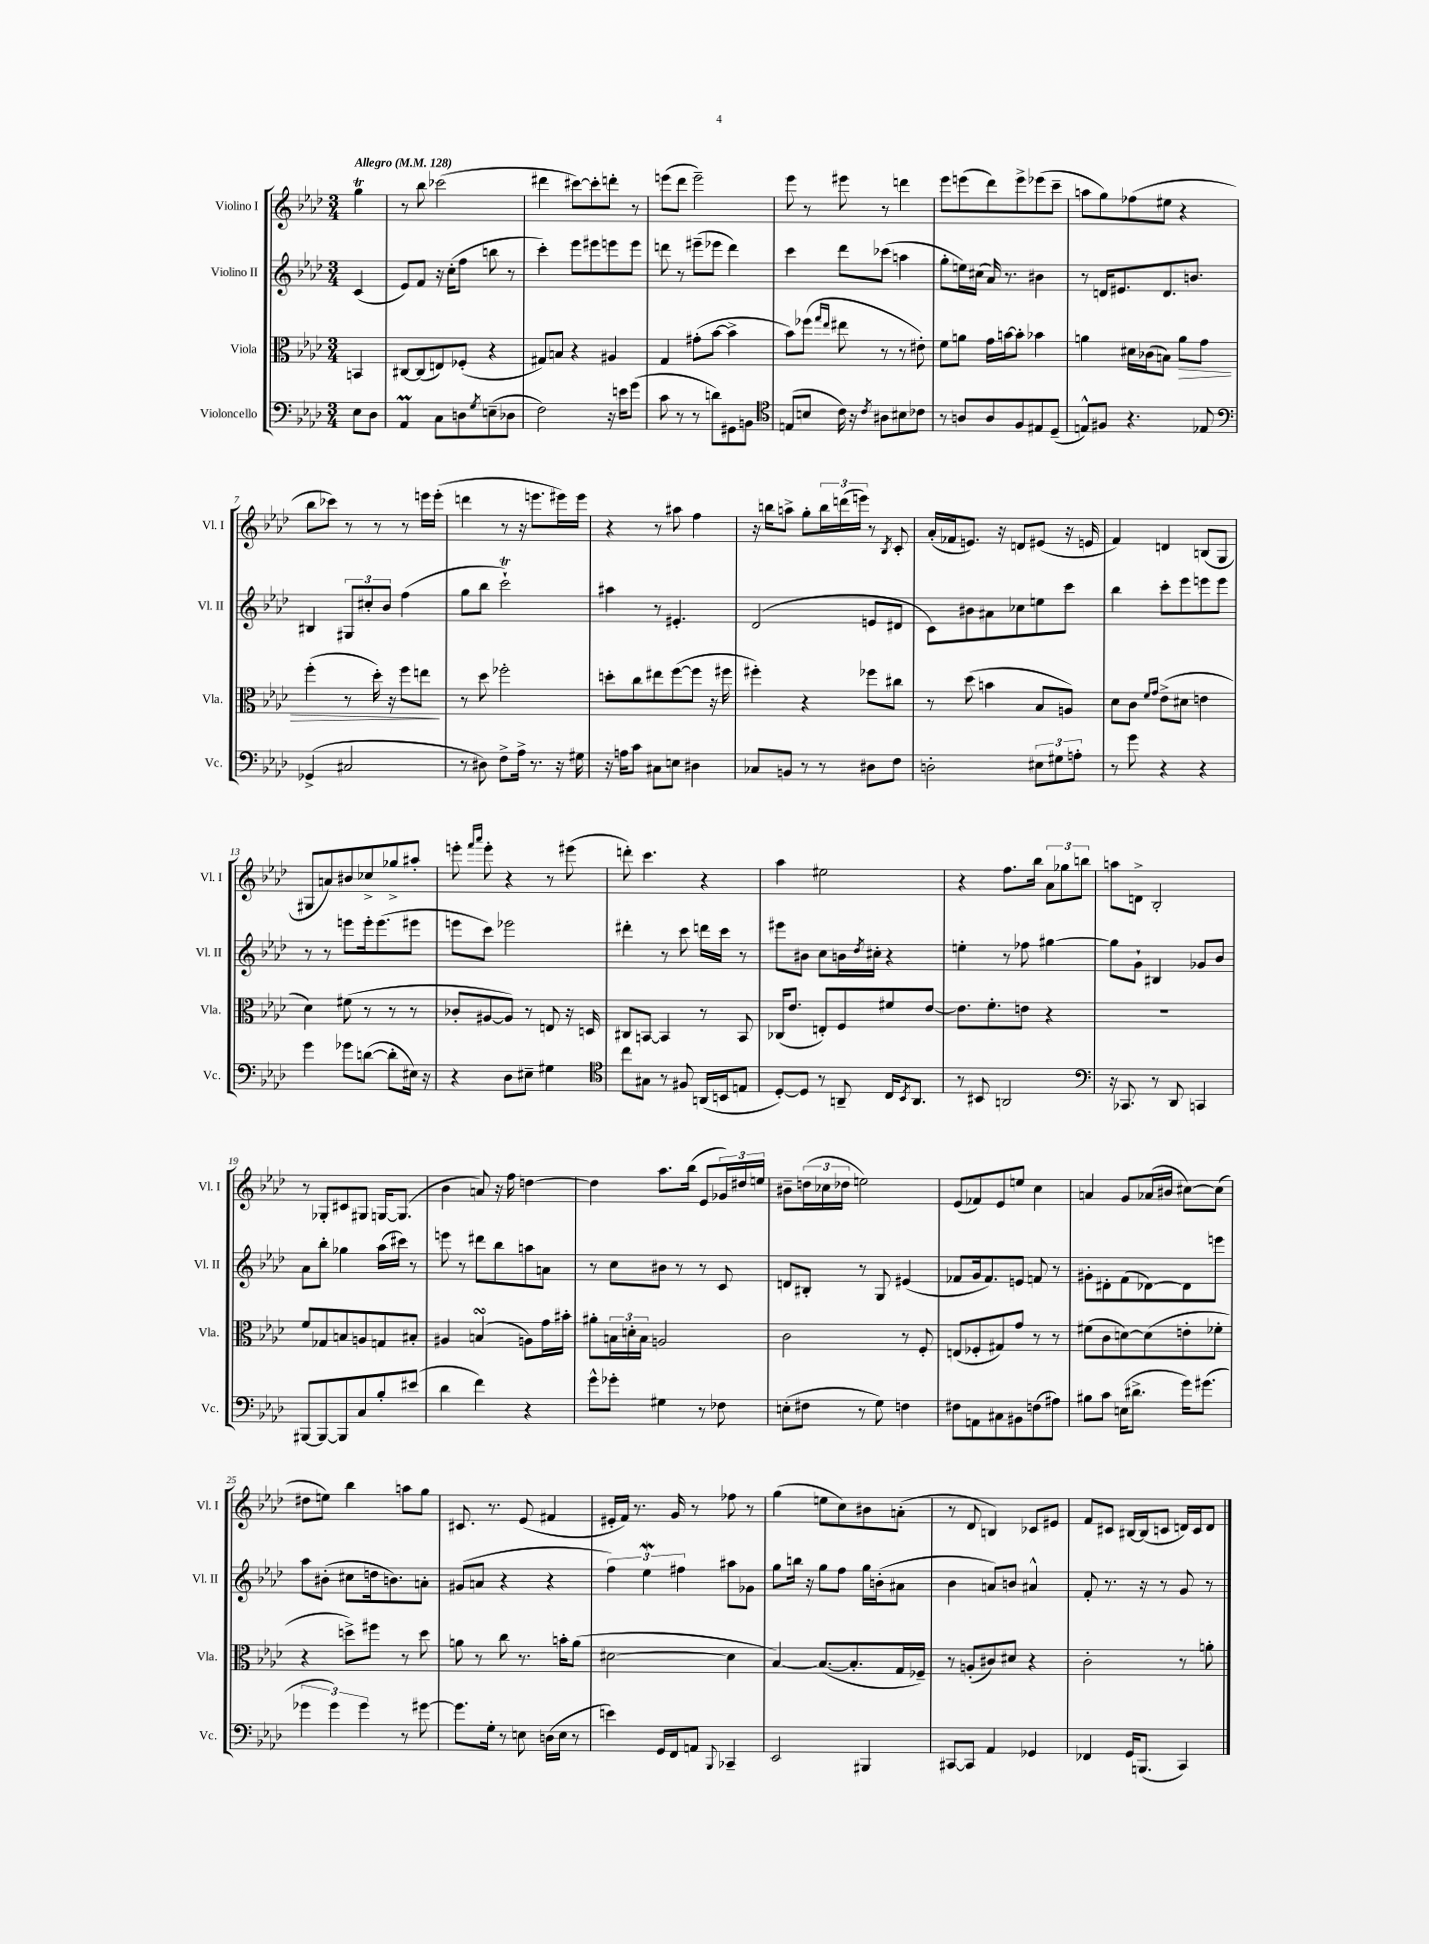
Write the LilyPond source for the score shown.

<<
\new StaffGroup <<
\new Staff = "s0" \with { instrumentName = "Violino I" shortInstrumentName = "Vl. I" } {
    \clef treble \key aes \major \numericTimeSignature \time 3/4 \partial 4 \tempo "Allegro" 4 = 128
    g''4\trill |
    r8 bes''8 ces'''2( |
    dis'''4 cis'''8~) cis'''8-. d'''8-. r8 |
    e'''8( des'''8 e'''2--) |
    ees'''8 r8 eis'''8 r8 d'''4 |
    ees'''8 e'''8( des'''8) e'''8-> ees'''8( c'''8-- |
    a''8 g''8) fes''8( eis''8 r4 |
    bes''8 ces'''8) r8 r8 r8 e'''16 e'''16-.( |
    d'''4 r8 r16 e'''8. eis'''16) eis'''16 |
    r4 r8 ais''8 f''4 |
    r16 b''16 a''8-> g''8-. \tuplet 3/2 { b''16 d'''16( e'''16) } r8 \acciaccatura { bes8 } c'8-. |
    aes'16-.( fes'16 e'8.) r16 d'8 eis'8( r16 e'16 |
    f'4) d'4 b8( g8 |
    gis8 a'8) bis'8 ces''8-> ges''8-> ais''8-. |
    e'''8-. \grace { f'''16 aes'''16 } e'''8-. r4 r8 eis'''8( |
    d'''8-.) c'''4. r4 |
    aes''4 eis''2 |
    r4 f''8. bes''16 \tuplet 3/2 { aes'8 ges''8 b''8 } |
    a''8 d'8-> bes2-. |
    r8 ges8-. cis'8 gis8 g16~ g8.( |
    bes'4 a'8) r16 f''16 d''4~ |
    d''4 aes''8. bes''16( ees'8 \tuplet 3/2 { ges'16) dis''16 e''16 } |
    bis'8-- \tuplet 3/2 { d''16( ces''16 des''16 } e''2) |
    ees'8( fes'8) ees'8 e''8 c''4 |
    a'4 g'8 aes'16( bis'16 cis''8~) cis''8( |
    dis''8 e''8) bes''4 a''8 g''8 |
    cis'8. r8. ees'8( fis'4 |
    eis'16-. f'16) r8. g'16 r8 fes''8 r8 |
    g''4( e''8 c''8) bis'8 a'8-.( |
    r8 des'8 b4) ces'8 eis'8 |
    f'8 cis'8 bis16~ bis16( c'8 d'16) c'16 d'8 \bar "|." |
}
\new Staff = "s1" \with { instrumentName = "Violino II" shortInstrumentName = "Vl. II" } {
    \clef treble \key aes \major \numericTimeSignature \time 3/4 \partial 4
    c'4( |
    ees'8) f'8 r16 c''16-.( f''8 b''8 r8 |
    c'''4-.) ees'''8 eis'''8 e'''8 e'''8 |
    d'''8 r8 eis'''8--( ees'''8 d'''4) |
    c'''4 des'''8 ces'''8( a''4 |
    g''8-. e''16) cis''16( aes'16) r8. bis'4 |
    r8 d'16 eis'8. d'8. b'8. |
    bis4 \tuplet 3/2 { gis8 cis''8-. bes'8 } f''4( |
    g''8 bes''8 c'''2-!\trill) |
    ais''4 r8 eis'4.-. |
    des'2( e'8 dis'8 |
    c'8) bis'8 ais'8 ces''8 e''8 c'''8 |
    bes''4 c'''8-. ees'''8 e'''8 e'''8 |
    r8 r8 e'''8 e'''16-. e'''8.( eis'''8 |
    e'''8 c'''8) ees'''2 |
    dis'''4-. r8 c'''8 d'''16 c'''16 r8 |
    eis'''8 bis'8 c''8 b'16 \acciaccatura { des''8 } cis''16-. r4 |
    e''4-. r8 fes''8 gis''4~ |
    gis''8 g'8-! bis4 ges'8 bes'8 |
    aes'8 bes''8-. ges''4 aes''16( cis'''16) r8 |
    e'''8 r8 dis'''8 bes''8 a''8 a'8 |
    r8 c''8 bis'8 r8 r8 c'8 |
    d'8 bis8-. r8 g8 eis'4( |
    fes'8 g'16 fes'8.) e'8 f'8 r8 |
    gis'8-. dis'8-. f'8( des'8~) des'8 e'''8 |
    aes''8 bis'8-.( cis''8 d''16 b'8.) a'8-. |
    gis'8( a'8 r4 r4 |
    \tuplet 3/2 { f''4) ees''4\mordent fis''4 } ais''8 ges'8 |
    g''8 b''16 r16 g''8 f''8 g''16 b'16-.( ais'8 |
    bes'4 a'8) b'8 ais'4-^ |
    f'8-. r8. r16 r8 g'8 r8 \bar "|." |
}
\new Staff = "s2" \with { instrumentName = "Viola" shortInstrumentName = "Vla." } {
    \clef alto \key aes \major \numericTimeSignature \time 3/4 \partial 4
    b,4 |
    cis8~ cis8( e8) fes8-.( r4 |
    gis8) b8 r4 ais4 |
    g4 gis'8-.( bes'8~ bes'4-> |
    bes'8) fes''8( \grace { g''16 ees''16 } eis''8 r8 r8 eis'8-.) |
    f'8 a'8 g'16 b'16~ b'8-. bes'4 |
    a'4 dis'16 ces'16( b8) a'8\> g'8 |
    f''4-.( r8 des''16-.) r16 f''8 e''8\! |
    r8 des''8 fes''2-. |
    d''8-. c''8 eis''8 f''8~( f''8 r16 fis''16 |
    fis''4-.) r4 fes''8 cis''8 |
    r8 des''8( b'4 bes8 a8) |
    des'8 c'8 \grace { f'16 g'16 } ees'8->( dis'8 e'4 |
    des'4) fis'8( r8 r8 r8 |
    ces'8-. ais8~ ais8) r8 e8 r16 d16 |
    cis8 b,8~ b,4 r8 b,8 |
    ces16( ees'8. e8-.) f8 fis'8 ees'8~ |
    ees'8. f'8.-. e'8 r4 |
    R2. |
    f'8 ges8 b8 a8 g8 bis8-. |
    ais4 b4\turn( a8) g'16 bis'16-. |
    ais'8-. \tuplet 3/2 { b16 d'16-. b16 } a2 |
    c'2 r8 f8-. |
    e8( fes8-. gis8) g'8 r8 r8 |
    fis'8( c'8 d'8~) d'8( e'8-. fes'8-. |
    r4 d''8->) fis''8 r8 d''8 |
    a'8 r8 c''8 r8. b'16-. a'8( |
    dis'2~ dis'4 |
    bes4~) bes8.~( bes8.-. g16 fes16--) |
    r8 a8-.( cis'8) dis'8 r4 |
    c'2-. r8 a'8-. \bar "|." |
}
\new Staff = "s3" \with { instrumentName = "Violoncello" shortInstrumentName = "Vc." } {
    \clef bass \key aes \major \numericTimeSignature \time 3/4 \partial 4
    ees8 des8 |
    aes,4\prall c8 d8 \acciaccatura { g8 } e8--( des8 |
    f2) r16 e'16 g'8( |
    c'8 r8 r8 d'8) gis,8 b,8 |
    \clef tenor e8( b8 c'16) r16 \acciaccatura { c'8 } ais8 bis8 ces'8 |
    r8 a8 a8 f8 eis8 des8--( |
    e8-^) fis8 r4. ees8 |
    \clef bass ges,4->( cis2 |
    r8 dis8) f8-> aes16-> r8. r16 gis16 |
    r16 a16 c'8 cis8 e8 dis4 |
    ces8 b,8 r8 r8 dis8 f8 |
    d2-. \tuplet 3/2 { eis8 gis8 a8-. } |
    r8 g'8 r4 r4 |
    g'4 ges'8 d'8~( d'8-. eis16) r16 |
    r4 des8 eis8-- gis4 |
    \clef tenor c''8 gis8 r8 fis8 a,16( b,16 e8 |
    des8~-.) des8 r8 a,8-- c16 \acciaccatura { bes,8 } a,8. |
    r8 bis,8 a,2 |
    \clef bass r16 ces,8. r8 des,8 c,4 |
    bis,,8~ bis,,8~ bis,,8 c8 bes8-. eis'8( |
    des'4 f'4) r4 |
    g'8-^ ges'8-. gis4 r8 fes8 |
    e8-.( fis8 r8 g8) f4 |
    fis8 a,8 cis8 bis,8 f8( ais8) |
    bis8 c'8 e16( dis'8.-> g'16) gis'8.( |
    \tuplet 3/2 { ges'4 ges'4) ges'4 } r8 gis'8~ |
    gis'8. g16-. r8 e8 d16( e16 r8 |
    e'4) g,16 f,16 a,8 \appoggiatura { bes,,8 } ces,4-- |
    ees,2 bis,,4 |
    cis,8~ cis,8 aes,4 ges,4 |
    fes,4 g,16 b,,8.( c,4) \bar "|." |
}
>>
>>
